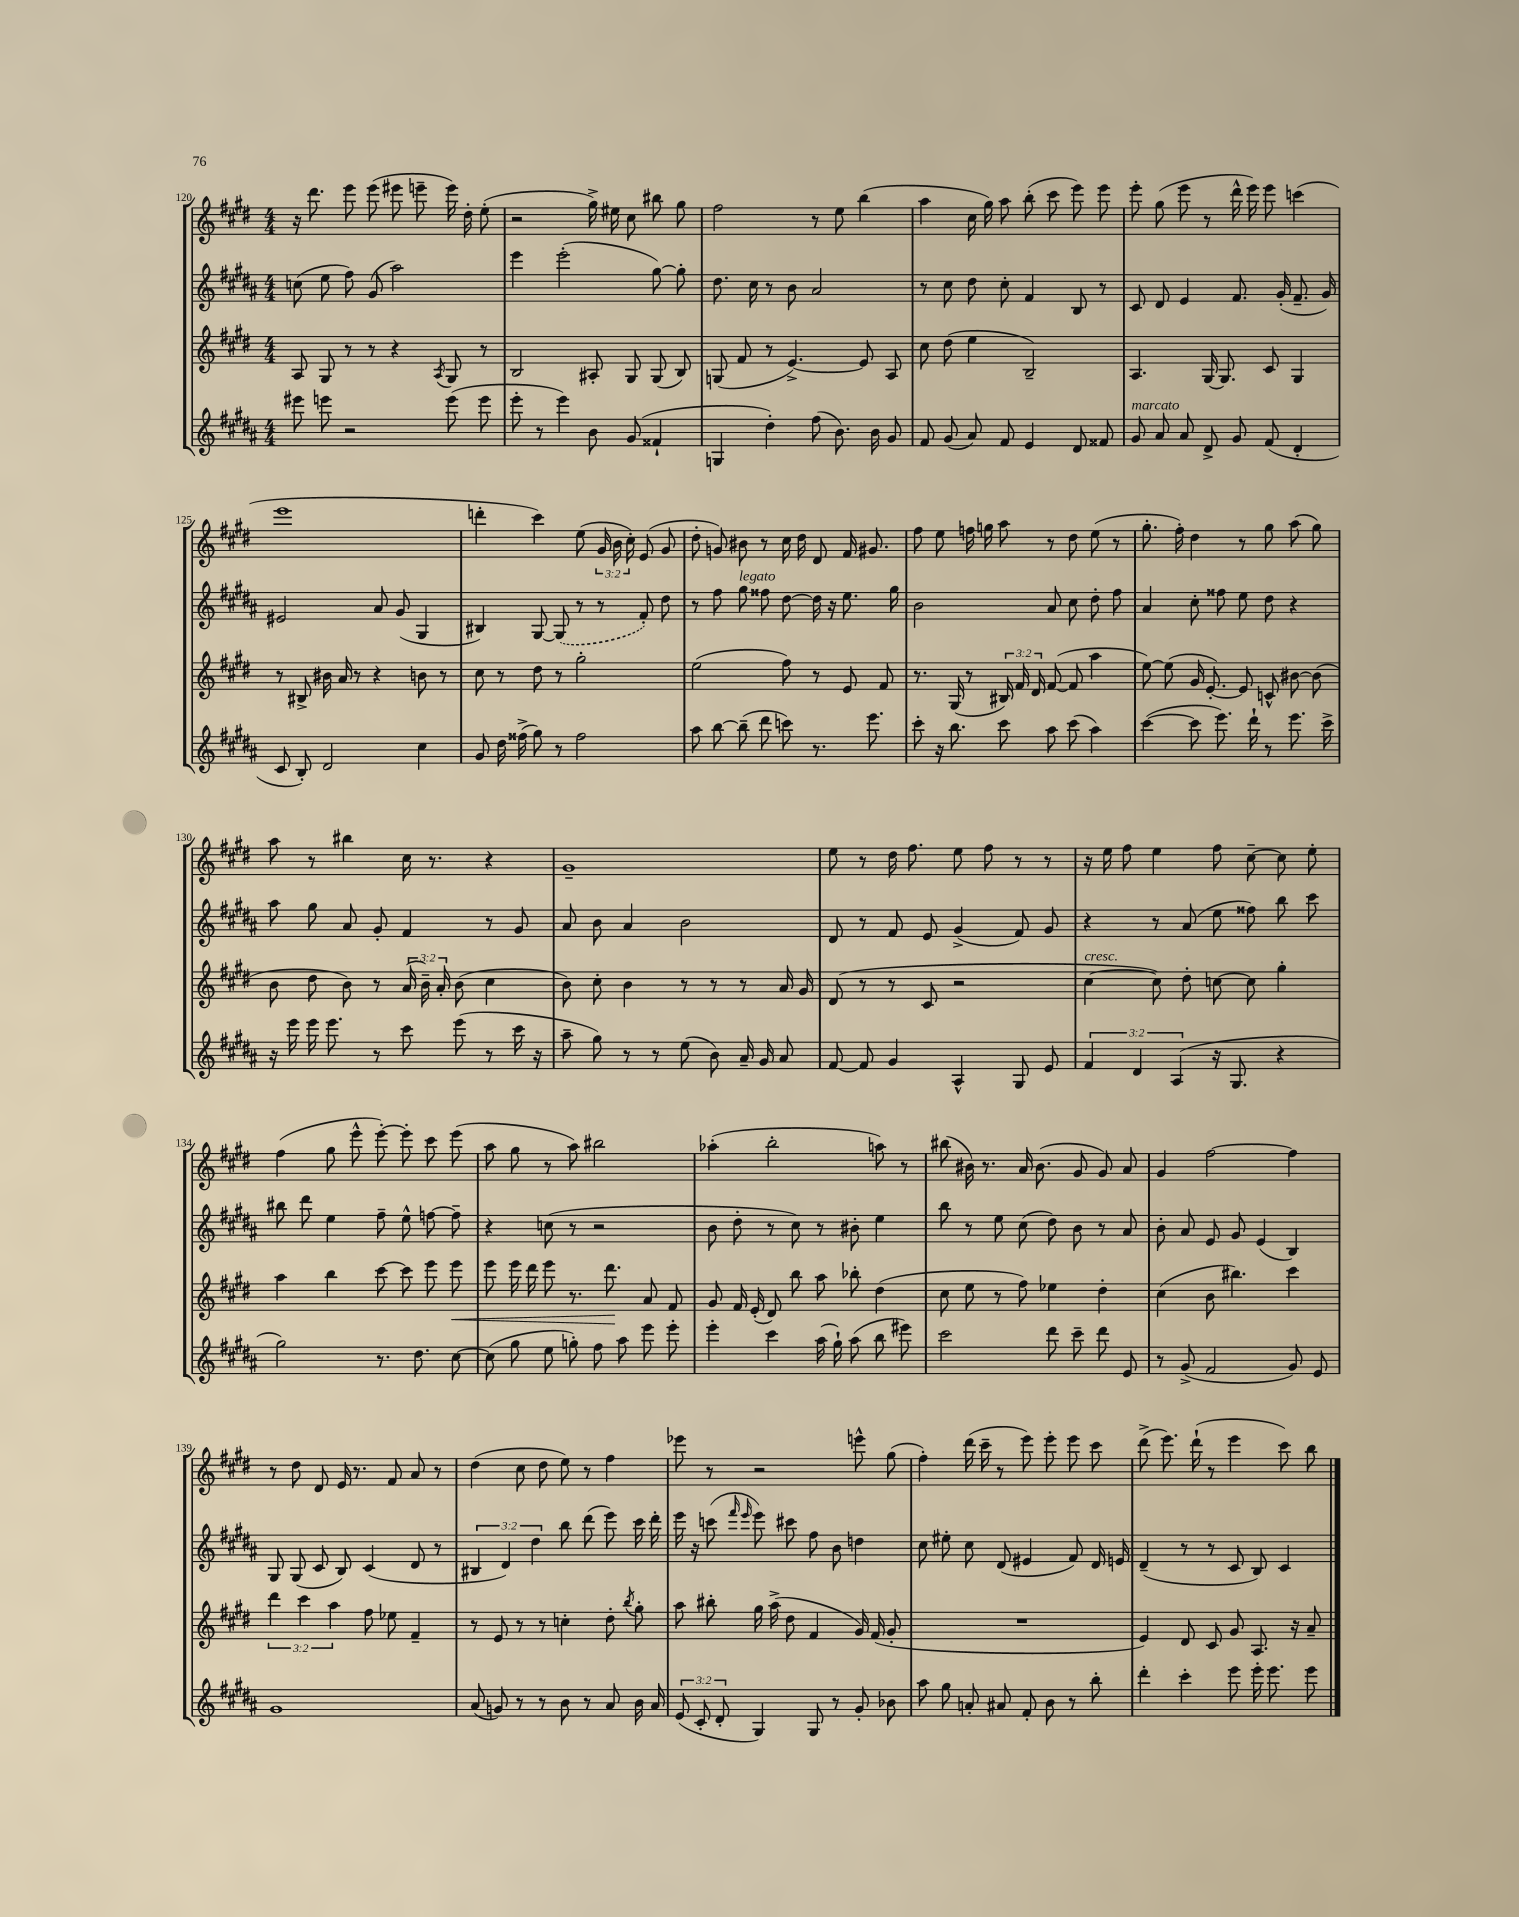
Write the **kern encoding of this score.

**kern	**kern	**kern	**kern
*staff4	*staff3	*staff2	*staff1
*clefG2	*clefG2	*clefG2	*clefG2
*k[f#c#g#d#a#]	*k[f#c#g#d#]	*k[f#c#g#d#a#]	*k[f#c#g#d#]
*M4/4	*M4/4	*M4/4	*M4/4
8eee#	8A	(8cc	16r
.	.	.	8.ddd#
8eee	8G#	8ee	.
2r	8r	8ff#)	8eee
.	8r	(8g#	(8eee
.	4r	2aa#)	8eee#
.	.	.	8eee~
.	8qA	.	.
(8eee	8G#	.	16eee)
.	.	.	16dd#'
8eee	8r	.	(8ee'
=	=	=	=
8eee'	2B	4eee	2r
8r	.	.	.
4eee)	.	(2eee'	.
8b	8A#'	.	16gg#^)
.	.	.	16ee#
(8g#	8G#	.	8cc#
4f##`	(8G#	[8gg#)	8bb#
.	8B)	8gg#']	8gg#
=	=	=	=
4G	(8G	8.dd#	2ff#
.	8f#	.	.
.	.	16cc#	.
4dd#')	8r	8r	.
.	[4.e^)	8b	.
(8ff#	.	2a#	8r
8.b)	.	.	8ee
.	8e]	.	(4bb
16b	.	.	.
8g#	8A	.	.
=	=	=	=
8f#	8cc#	8r	4aa
(8g#	(8dd#	8cc#	.
8a#)	4ee	8dd#	16cc#
.	.	.	16gg#)
8f#	.	8cc#'	8aa
4e	2B~)	4f#	(8bb'
.	.	.	8ccc#
8d#	.	8B	8eee)
8f##	.	8r	8eee
=	=	=	=
8g#	4.A	8c#	8eee'
8a#	.	8d#	(8gg#
8a#	.	4e	8eee
8d#^	[16G#	.	8r
.	8.G#]	.	.
8g#	.	8.f#	16ddd#^^
.	.	.	16eee)
(8f#	8c#	.	8eee
.	.	(16g#'	.
4d#'	4G#	8.f#~	(4ccc
.	.	16g#)	.
=	=	=	=
8c#	8r	2e#	1eee
8B')	8B#^	.	.
2d#	16b#	.	.
.	16a	.	.
.	8r	.	.
.	4r	8a#	.
.	.	(8g#	.
4cc#	8b	4G#	.
.	8r	.	.
=	=	=	=
8g#	8cc#	4B#)	4ddd'
16dd#	8r	.	.
(16ff##^	.	.	.
8gg#)	8dd#	[8G#	4ccc#)
8r	8r	(8G#]	.
2ff##	2gg#'	8r	(8ee
.	.	8r	24g#
.	.	.	24b
.	.	.	24cc#')
.	.	8f#')	(8e
.	.	8dd#	8g#
=	=	=	=
8aa#	(2ee	8r	8dd#'
[8bb	.	8ff#	8g)
(8bb~]	.	8gg#	8b#
8ddd#	.	8ff##	8r
8ccc)	8ff#)	[8dd#	16cc#
.	.	.	16dd#
8.r	8r	16dd#]	8d#
.	.	16r	.
.	8e	8.ee	16f#
8.eee	.	.	8.g#
.	8f#	.	.
.	.	16gg#	.
=	=	=	=
8ccc#'	8.r	2b	8ff#
16r	.	.	8ee
8.bb	(16G#	.	.
.	8r	.	16ff
.	.	.	16gg
8ccc#	24B#)	.	8aa
.	24f#	.	.
.	24d#	.	.
8aa#	([8f#	8a#	8r
(8ccc#	8f#]	8cc#	8dd#
4aa#)	4aa	8dd#'	(8ee
.	.	8ff#	8r
=	=	=	=
([4ccc#	[8ee)	4a#	8.gg#'
.	(8ee]	.	.
.	.	.	16ff#')
8ccc#]	16g#	8cc#'	4dd#
.	[8.e')	.	.
8.eee)	.	8ff##	.
.	8e]	8ee	8r
16ddd#`	.	.	.
8r	8c^^	8dd#	8gg#
8.eee	[8b#	4r	(8aa
.	(8b#]	.	8gg#)
16ccc#^	.	.	.
=	=	=	=
16r	8b	8aa#	8aa
16eee	.	.	.
16eee	8dd#	8gg#	8r
8.eee	.	.	.
.	8b)	8a#	4bb#
8r	8r	8g#'	.
8ccc#	(24a	4f#	16cc#
.	24b~)	.	.
.	.	.	8.r
.	24a'	.	.
(8eee	(8b	.	.
8r	4cc#	8r	4r
16ccc#	.	8g#	.
16r	.	.	.
=	=	=	=
8aa#~	8b)	8a#	1g#~
8gg#)	8cc#'	8b	.
8r	4b	4a#	.
8r	.	.	.
(8ee	8r	2b	.
8b)	8r	.	.
16a#~	8r	.	.
16g#	.	.	.
8a#	16a	.	.
.	16g#	.	.
=	=	=	=
[8f#	(8d#	8d#	8ee
8f#]	8r	8r	8r
4g#	8r	8f#	16dd#
.	.	.	8.ff#
.	8c#	8e	.
4A#^^	2r	(4g#^	8ee
.	.	.	8ff#
8G#	.	8f#)	8r
8e	.	8g#	8r
=	=	=	=
6f#	[4cc#	4r	16r
.	.	.	16ee
.	.	.	8ff#
6d#	.	.	.
.	8cc#])	8r	4ee
(6A#	.	.	.
.	8dd#'	(8a#	.
16r	[8cc	8ee	8ff#
8.G#	.	.	.
.	8cc]	8ff##)	[8cc#~
4r	4gg#'	8bb	8cc#]
.	.	8ccc#	8ee'
=	=	=	=
2gg#)	4aa	8bb#	(4ff#
.	.	8ddd#	.
.	4bb	4ee	8gg#
.	.	.	8eee^^
8.r	[8ccc#	8ff#~	[8eee')
.	8ccc#]	8ee^^	8eee']
8.dd#	.	.	.
.	8eee	[8ff	8ccc#
[8cc#	8eee	8ff~]	(8eee
=	=	=	=
(8cc#]	8eee	4r	8aa
8gg#	16eee	.	8gg#
.	16ddd#	.	.
8ee	8eee	(8cc	8r
8gg')	8.r	8r	8aa)
8ff#	.	2r	2bb#
.	8.ddd#	.	.
8aa#	.	.	.
8eee	8a	.	.
8eee'	8f#	.	.
=	=	=	=
4eee'	8g#	8b	(4aa-'
.	16f#	8dd#'	.
.	(16e'	.	.
4ccc#	8d#)	8r	2bb'
.	8bb	8cc#)	.
(16aa#	8aa	8r	.
16gg#`)	.	.	.
(8aa#	8bb-'	8b#'	.
8bb	(4dd#	4ee	8aa)
8eee#)	.	.	8r
=	=	=	=
2ccc#	8cc#	8bb	(8bb#
.	8ee	8r	16b#)
.	.	.	8.r
.	8r	8ee	.
.	8ff#)	(8cc#	16a
.	.	.	(8.b#
8ddd#	4ee-	8dd#)	.
8ccc#~	.	8b	8g#
8ddd#	4dd#'	8r	8g#)
8e	.	8a#	8a
=	=	=	=
8r	(4cc#	8b'	4g#
(8g#^	.	8a#	.
2f#	8b	8e	[2ff#
.	4.bb#)	8g#	.
.	.	(4e	.
8g#)	4ccc#	4B)	4ff#]
8e	.	.	.
=	=	=	=
1g#	6ddd#	8G#	8r
.	.	(8G#	8dd#
.	6ccc#	.	.
.	.	8c#	8d#
.	6aa	.	.
.	.	8B)	16e
.	.	.	8.r
.	8ff#	(4c#	.
.	8ee-	.	8f#
.	4f#~	8d#	8a
.	.	8r	8r
=	=	=	=
(8a#	8r	6B#	(4dd#
8g)	8e	.	.
.	.	6d#)	.
8r	8r	.	8cc#
.	.	6dd#	.
8r	8r	.	8dd#
8b	4cc'	8bb	8ee)
8r	.	(8ddd#	8r
8a#	8dd#'	8eee)	4ff#
.	8qbb	.	.
16b	8gg#'	16ccc#	.
16a#	.	16ddd#'	.
=	=	=	=
(12e	8aa	16eee	8eee-
.	.	16r	.
12c#'	.	.	.
.	8bb#'	(8ccc	8r
12d#'	.	.	.
.	.	16qqfff#	.
.	.	16qqeee	.
4G#)	16gg#	8eee)	2r
.	(16aa^	.	.
.	8dd#	8ccc#	.
8G#	4f#	8ff#	.
8r	.	8b	.
8g#'	16g#)	4dd	8eee^^
.	(16f#	.	.
8b-	8g#'	.	(8gg#
=	=	=	=
8aa#	1r	8cc#	4ff#')
8gg#	.	8ee#'	.
8a'	.	8cc#	(16ddd#
.	.	.	16ccc#~
8a#	.	(8d#	8r
8f#'	.	4e#	8eee)
8b	.	.	8eee'
8r	.	8f#)	8eee
8bb'	.	16d#	8ccc#
.	.	16e	.
=	=	=	=
4ddd#'	4e)	(4d#~	(8ddd#^
.	.	.	8.eee)
4ccc#'	8d#	8r	.
.	.	.	(16ddd#`
.	8c#	8r	8r
8eee	8g#	8c#	4eee
16eee'	8.A	8B)	.
8.eee	.	.	.
.	.	4c#	8ccc#)
.	16r	.	.
8eee	8a~	.	8bb
==	==	==	==
*-	*-	*-	*-
